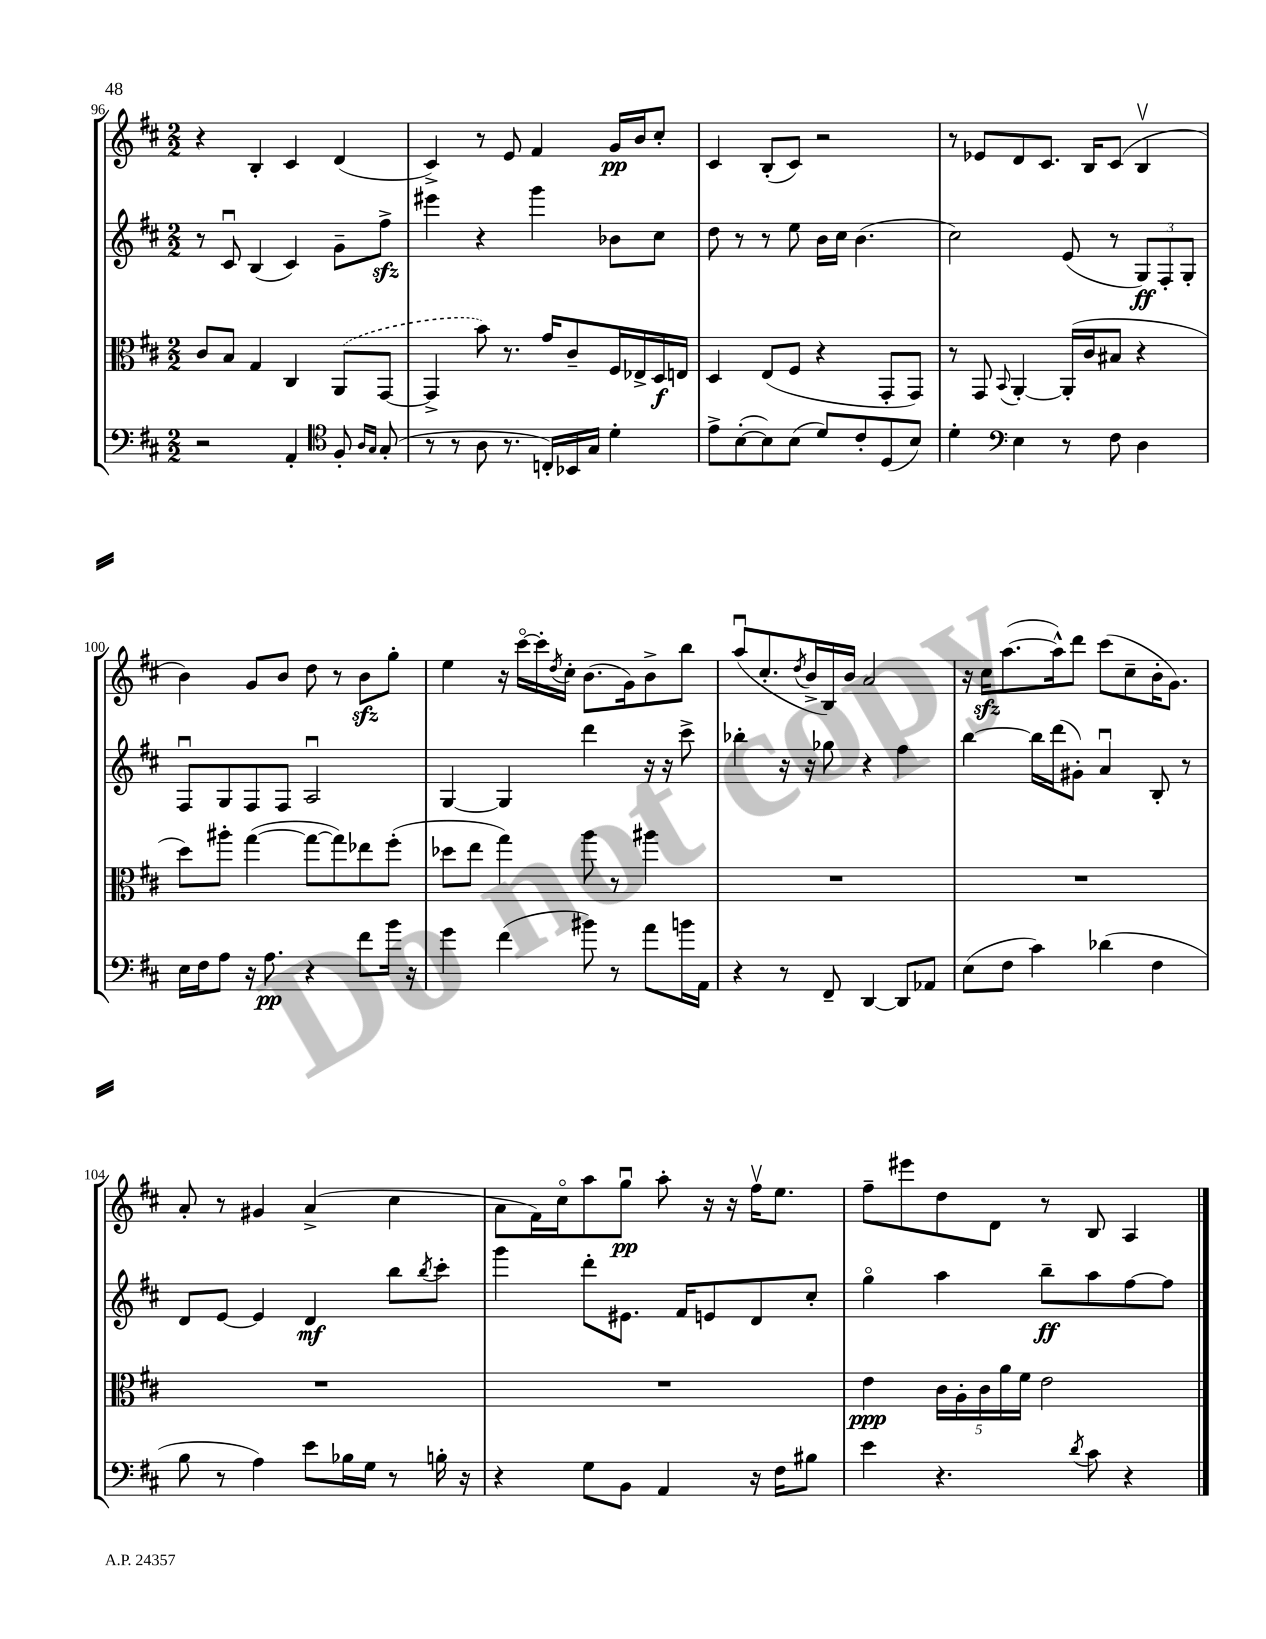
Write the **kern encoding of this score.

**kern	**kern	**kern	**kern
*staff4	*staff3	*staff2	*staff1
*clefF4	*clefC3	*clefG2	*clefG2
*k[f#c#]	*k[f#c#]	*k[f#c#]	*k[f#c#]
*M2/2	*M2/2	*M2/2	*M2/2
2r	8c#	8r	4r
.	8B	8c#u	.
.	4G	(4B	4B'
4AA'	4C#	4c#)	4c#
*clefC4	*	*	*
8F#'	(8AA	8g~	(4d
16qqA	.	.	.
16qqG	.	.	.
(8G'	[8GG	8ff#^	.
=	=	=	=
8r	4GG^]	4eee#	4c#^)
8r	.	.	.
8A	8b)	4r	8r
8.r	8.r	.	8e
.	.	4ggg	4f#
16C')	16g	.	.
16BB-	8c#~	.	.
16G	.	.	.
4d'	16F#	8b-	16g
.	16E-^	.	16b
.	16D	8cc#	8cc#'
.	16E	.	.
=	=	=	=
8e^	4D	8dd	4c#
([8B'	.	8r	.
8B])	(8E	8r	(8B'
(8B	8F#	8ee	8c#)
8d)	4r	16b	2r
.	.	16cc#	.
8c#'	.	(4.b	.
(8D	8GG'	.	.
8B)	8GG)	.	.
=	=	=	=
4d'	8r	2cc#)	8r
.	8GG	.	8e-
*clefF4	*	*	*
.	8qqBB	.	.
4E	[4AA'	.	8d
.	.	.	8.c#
8r	(16AA']	(8e	.
.	16c#	.	16B
8F#	8B#	8r	(8c#
4D	4r	12G)	4Bv
.	.	12F#'	.
.	.	12G'	.
=	=	=	=
16E	8dd)	8F#u	4b)
16F#	.	.	.
8A	8aa#'	8G	.
16r	([4gg	8F#	8g
8.A	.	.	.
.	.	8F#	8b
4r	8gg_	2Au	8dd
.	8gg])	.	8r
8f#	8ee-	.	8b
16b	(8ff#'	.	8gg'
16r	.	.	.
=	=	=	=
4g	8dd-	[4G	4ee
.	8ee	.	.
(4f#	4gg)	4G]	16r
.	.	.	[16ccc#o
.	.	.	16ccc#']
.	.	.	8qdd
.	.	.	16cc#'
8b#)	8aa	4ddd	(8.b
8r	8r	.	.
.	.	.	16g)
8a	4aa#	16r	8b^
.	.	16r	.
16b	.	8ccc#^	8bb
16AA	.	.	.
=	=	=	=
4r	1r	4bb-'	(8aau
.	.	.	8.cc#'
8r	.	16r	.
.	.	.	8qdd
.	.	16r	16b^
8FF#~	.	8gg-	16B)
.	.	.	16b
[4DD	.	4r	2a
8DD]	.	4ff#	.
8AA-	.	.	.
=	=	=	=
(8E	1r	[4bb	16r
.	.	.	16cc#
8F#	.	.	([8.aa
4c#)	.	16bb]	.
.	.	(16ddd	16aa^^])
.	.	8g#')	8ddd
(4d-	.	4au	(8ccc#
.	.	.	8cc#~
4F#	.	8B'	16b'
.	.	.	8.g)
.	.	8r	.
=	=	=	=
8B	1r	8d	8a'
8r	.	[8e	8r
4A)	.	4e]	4g#
8e	.	4d	(4a^
16B-	.	.	.
16G	.	.	.
8r	.	8bb	4cc#
.	.	8qbb	.
16B'	.	8ccc#'	.
16r	.	.	.
=	=	=	=
4r	1r	4ggg	8a
.	.	.	16f#)
.	.	.	16cc#o
8G	.	8ddd'	8aa
8BB	.	8.e#	8ggu
4AA	.	.	8aa'
.	.	16f#	.
.	.	8e	16r
.	.	.	16r
16r	.	8d	16ff#v
16F#	.	.	8.ee
8B#	.	8cc#'	.
=	=	=	=
4e	4e	4ggo	8ff#~
.	.	.	8eee#
4.r	20c#	4aa	8dd
.	20A'	.	.
.	20c#	.	.
.	.	.	8d
.	20a	.	.
.	20f#	.	.
.	2e	8bb~	8r
8qd	.	.	.
8c#	.	8aa	8B
4r	.	[8ff#	4A
.	.	8ff#]	.
==	==	==	==
*-	*-	*-	*-
